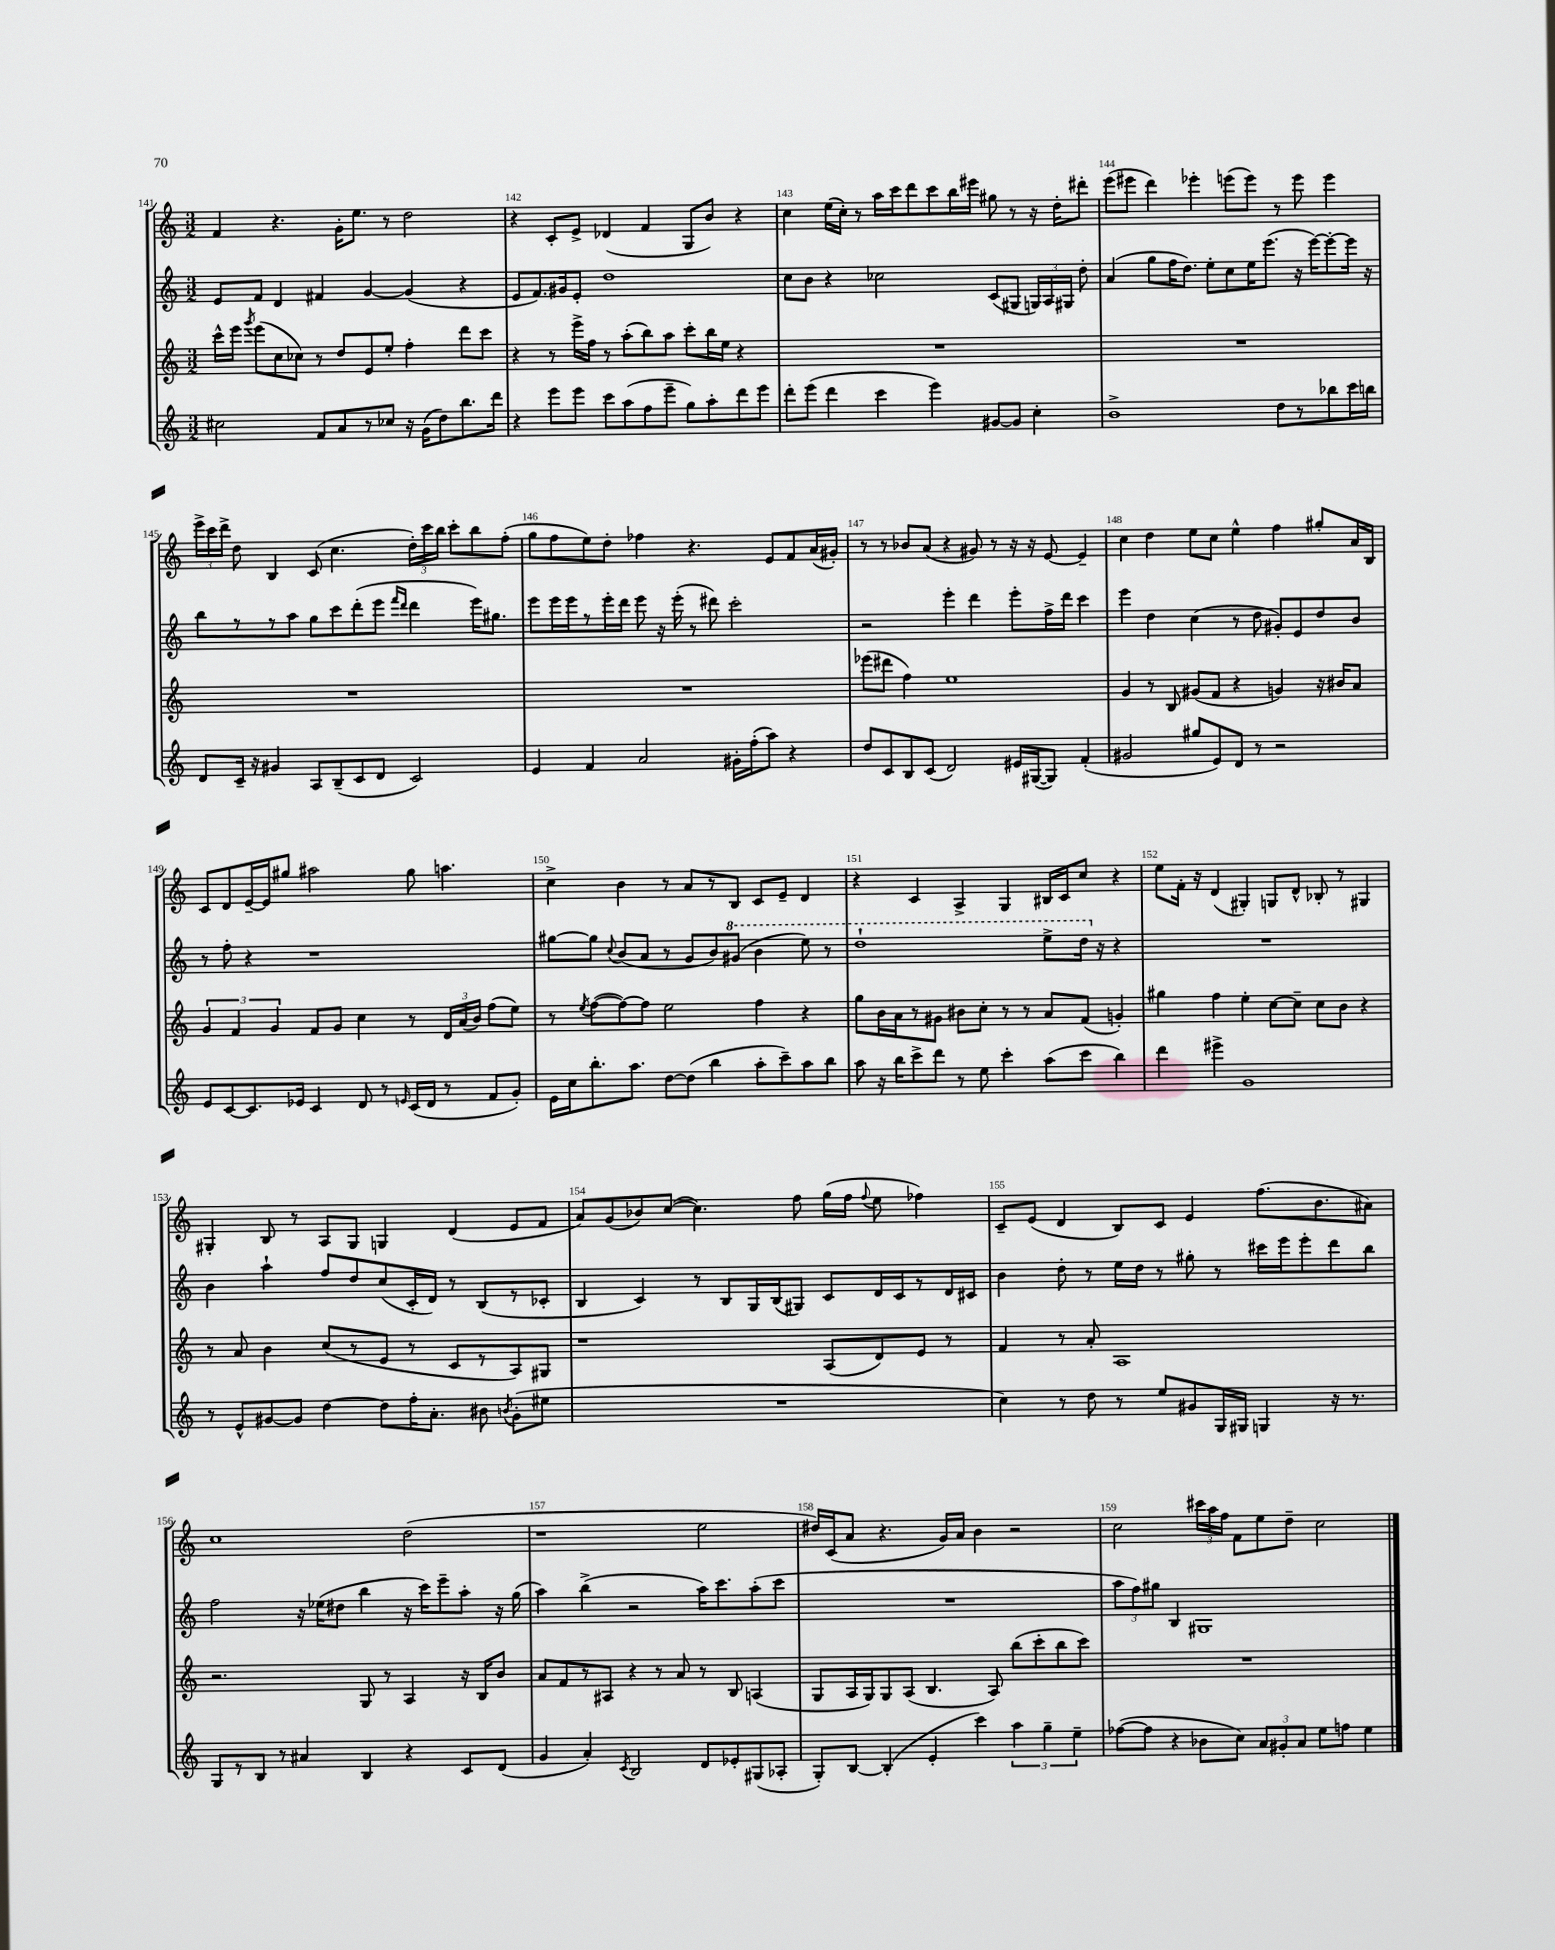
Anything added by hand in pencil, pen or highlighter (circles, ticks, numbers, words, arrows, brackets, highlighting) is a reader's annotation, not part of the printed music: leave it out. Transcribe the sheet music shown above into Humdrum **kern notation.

**kern	**kern	**kern	**kern
*staff4	*staff3	*staff2	*staff1
*clefG2	*clefG2	*clefG2	*clefG2
*k[]	*k[]	*k[]	*k[]
*M3/2	*M3/2	*M3/2	*M3/2
2cc#	16ccc^^	8e	4f
.	16eee	.	.
.	8qggg	.	.
.	(8eee	8f	.
.	8cc	4d	4.r
.	8cc-)	.	.
8f	8r	4f#	.
8a	8dd	.	16g'
.	.	.	8.ee
8r	8e	[4g	.
8cc-	8ee'	.	8r
16r	4ff'	(4g]	2dd
(16g	.	.	.
8dd)	.	.	.
8.bb	8ddd	4r	.
.	8ccc	.	.
16ddd	.	.	.
=	=	=	=
4r	4r	8e	4r
.	.	8.f)	.
8eee	8r	.	8c'
.	.	16g#	.
8eee	16eee^	8e'	8e^
.	16ff	.	.
8ccc	8r	1dd	(4d-
(8aa	(8aa'	.	.
8ff	8bb)	.	4f
8eee~	8aa	.	.
8gg)	8ccc'	.	8G
8aa'	16bb	.	8b)
.	16ee	.	.
8ddd	4r	.	4r
8eee	.	.	.
=	=	=	=
8ddd'	1.r	8cc	4cc
(8eee	.	8b	.
4ddd	.	4r	(16ee
.	.	.	16cc')
.	.	.	8r
4ccc	.	2cc-	16aa
.	.	.	16ccc
.	.	.	8ddd
4eee)	.	.	8ccc
.	.	.	16bb
.	.	.	16eee#
[8g#	.	(8c	8gg#
8g#]	.	8G#	8r
4cc'	.	24G)	16r
.	.	24A	.
.	.	.	16dd'
.	.	24G#	.
.	.	8dd'	8ddd#'
=	=	=	=
1b^	1.r	(4a	(8eee
.	.	.	8eee#
.	.	8gg	4ddd)
.	.	16ff	.
.	.	8.dd)	.
.	.	.	4eee-'
.	.	8ee'	.
.	.	8cc	(8eee
.	.	16ee	8eee)
.	.	(8.eee	.
8dd	.	.	8r
8r	.	16r	8eee
.	.	[16eee)	.
8bb-	.	8eee'_	4eee
16ccc	.	16eee]	.
16bb	.	16r	.
=	=	=	=
8d	1.r	8bb	24eee^
.	.	.	24ccc
.	.	.	24ddd^
16c~	.	8r	8dd
16r	.	.	.
4g#	.	8r	4B
.	.	8aa	.
8A	.	8gg	(8c
(8B~	.	8ccc	4.cc
8c	.	(8ddd'	.
8d	.	8eee	.
.	.	16qqfff	.
.	.	16qqddd	.
2c)	.	4ddd	24dd')
.	.	.	24ccc
.	.	.	24bb
.	.	.	8ccc'
.	.	16eee)	8bb
.	.	8.gg#	.
.	.	.	(8ff'
=	=	=	=
4e	1.r	8eee	8gg
.	.	16eee	8ff
.	.	16eee	.
4f	.	8r	8ee)
.	.	16eee'	8dd'
.	.	16ddd	.
2a	.	8eee	4ff-
.	.	16r	.
.	.	(16eee'	.
.	.	8r	4.r
.	.	8ddd#)	.
16g#'	.	2ccc'	.
(16ff'	.	.	.
8aa)	.	.	8e
4r	.	.	8f
.	.	.	(16a
.	.	.	16g#')
=	=	=	=
8dd	(8eee-	2r	8r
8c	8ddd#	.	8r
8B	4ff)	.	8b-
(8c	.	.	(8a
2d)	1ee	4eee'	4r
.	.	4ddd	8g#)
.	.	.	8r
16e#	.	8eee'	16r
([16G#	.	.	16r
8G#])	.	16ff^	[8e
.	.	16ddd	.
(4f'	.	4ccc	4e~]
=	=	=	=
2g#	4g	4eee	4cc
.	8r	4dd	4dd
.	8B	.	.
8gg#	(8g#	(4cc	8ee
8e)	8f	.	8cc
8d	4r	8r	4ee^^
8r	.	8dd	.
2r	4g)	8g#')	4ff
.	.	8e	.
.	16r	8dd	8gg#'
.	16b#	.	.
.	8a	8b	16a
.	.	.	16B
=	=	=	=
8e	6g	8r	8c
[8c	.	8ff'	8d
.	6f	.	.
8.c]	.	4r	[16e~
.	.	.	16e]
.	6g	.	.
.	.	.	8gg#
16e-	.	.	.
4c	8f	1r	2aa#
.	8g	.	.
8d	4cc	.	.
8r	.	.	.
16qqe	.	.	.
(16c	8r	.	8gg#
16d	.	.	.
8r	24d	.	4.aa
.	(24a	.	.
.	24b)	.	.
8f	(8ff	.	.
8g')	8ee)	.	.
=	=	=	=
16e	8r	[8gg#	4cc^
16cc	.	.	.
.	8qee	.	.
8.bb'	([8ff	8gg#]	.
.	.	8qqcc	.
.	8ff_)	(8b	4b
8.aa	.	.	.
.	8ff]	8a	.
[8dd	2ee	8r	8r
(8dd]	.	8g	8a
4bb	.	8b)	8r
.	.	(8gg#	8B
8aa'	4ff	4bb	8c
8ccc~)	.	.	8e~
8aa	4r	8eee)	4d
8bb	.	8r	.
=	=	=	=
8aa	8gg	1ddd`	4r
16r	16b	.	.
16bb	16a	.	.
8ccc^	8r	.	4c
8ddd	8g#	.	.
8r	8b#	.	4A^
8ee	8cc'	.	.
4ccc'	8r	.	4G
.	8r	.	.
(8aa	8a	8eee^	16B#
.	.	.	16c
8ccc	(8f	16ddd	8cc
.	.	16r	.
4bb)	4g')	4r	4r
=	=	=	=
4ddd	4gg#	1.r	8ee
.	.	.	16f'
.	.	.	16r
4eee#^	4ff	.	(4d
1g	4ee'	.	4G#')
.	[8cc	.	8G
.	8cc~]	.	8d^^
.	8cc	.	8B-'
.	8b	.	8r
.	4r	.	4G#
=	=	=	=
8r	8r	4b	4G#'
8e^^	8a	.	.
[8g#	4b	4aa`	8B
8g#]	.	.	8r
[4dd	(8cc	8ff	8A
.	8r	8dd	8G#
8dd]	8e	(8cc	4G
16ff'	8r	16c'	.
8.a'	.	16d)	.
.	8c	8r	(4d
8b#	8r	(8B	.
8qb	.	.	.
(8g#'	8A)	8r	8e
8ee#	8G#	8c-'	8f
=	=	=	=
1.r	1r	4B	8a)
.	.	.	(8g
.	.	4c)	8b-)
.	.	.	([8cc
.	.	8r	4.cc])
.	.	8B	.
.	.	16G	.
.	.	(16B	.
.	.	8G#)	8ff
.	(8A	8c	(16gg
.	.	.	16ff
.	.	.	8qqff
.	8d)	16d	8ee
.	.	16c	.
.	8e	8r	4ff-)
.	8r	16d	.
.	.	16c#	.
=	=	=	=
4cc)	4f	4b	8c~
.	.	.	(8e
8r	8r	8dd'	4d
8dd	8a'	8r	.
8r	1A	16ee	8B)
.	.	16dd	.
8ee	.	8r	8c
8g#	.	8gg#'	4e
16G	.	8r	.
16G#	.	.	.
4G	.	16ccc#	(8.ff
.	.	16eee	.
.	.	8eee'	.
.	.	.	8.b
16r	.	8ddd	.
8.r	.	.	.
.	.	8bb	8a#)
=	=	=	=
8G	2.r	2ff	1cc
8r	.	.	.
8B	.	.	.
8r	.	.	.
4a#	.	16r	.
.	.	(16ee-	.
.	.	8dd#	.
4B	8G	4bb	.
.	8r	.	.
4r	4A	16r	(2dd
.	.	16ccc)	.
.	.	8eee~	.
8c	16r	8aa'	.
.	16B	.	.
(8d	8b	16r	.
.	.	(16gg	.
=	=	=	=
4g	8a	4aa)	1r
.	8f	.	.
4a')	8r	(4bb^	.
.	8A#	.	.
8qc	.	.	.
2B	4r	2r	.
.	8r	.	.
.	8a	.	.
8d	8r	16aa)	2ee
.	.	8.ccc	.
8e-'	8B	.	.
(8G#	(4A	(8aa'	.
8A-'	.	8ccc	.
=	=	=	=
8G')	8G	1.r	16dd#)
.	.	.	(16c
[8B	16A	.	8a
.	16G)	.	.
(4B']	8G	.	4.r
.	(8A	.	.
4e'	4.B	.	.
.	.	.	16g)
.	.	.	16a
4ccc)	.	.	4b
.	8A)	.	.
6aa	(8bb	.	2r
.	8ccc'	.	.
6gg~	.	.	.
.	8bb	.	.
6ee~	.	.	.
.	8ccc)	.	.
=	=	=	=
([8ff-	1.r	12aa	2cc
.	.	12ff)	.
8ff-]	.	.	.
.	.	12gg#	.
4r	.	4B	.
8b-	.	1G#	24ccc#
.	.	.	24aa
.	.	.	24ff
8cc)	.	.	8f
12a	.	.	8ee
12g#'	.	.	.
.	.	.	8dd~
12a	.	.	.
8ee	.	.	2cc
8ff	.	.	.
4ee	.	.	.
==	==	==	==
*-	*-	*-	*-
